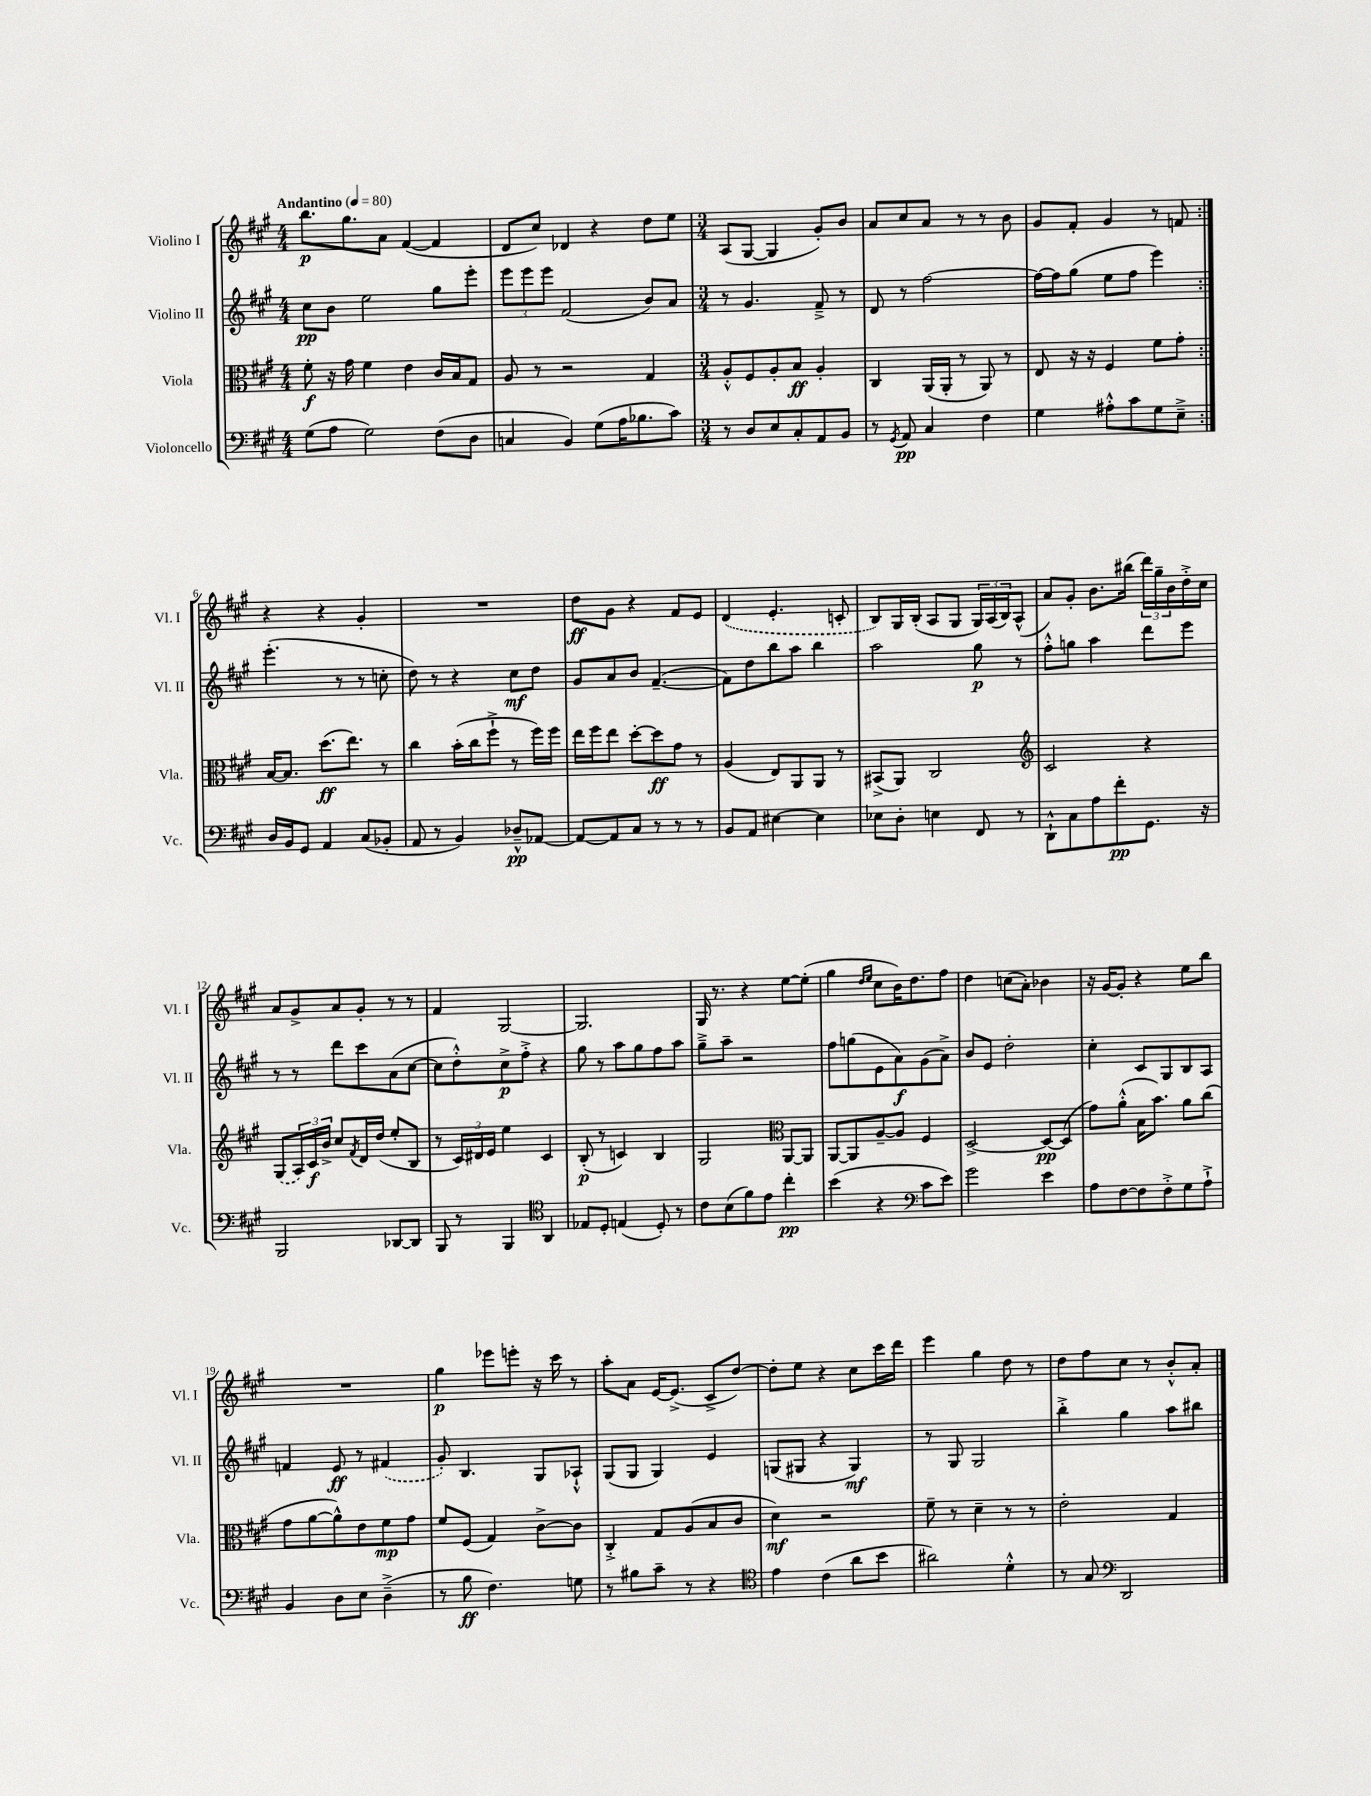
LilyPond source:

<<
\new StaffGroup <<
\new Staff = "s0" \with { instrumentName = "Violino I" shortInstrumentName = "Vl. I" } {
    \clef treble \key a \major \numericTimeSignature \time 4/4 \tempo "Andantino" 4 = 80
    \repeat volta 2 { b''8.\p gis''8. a'8 fis'4~( fis'4 |
    d'8 cis''8) des'4 r4 d''8 e''8 |
    \numericTimeSignature \time 3/4 a8( gis8~ gis4 gis'8-.) b'8 |
    a'8 cis''8 a'8 r8 r8 b'8 |
    gis'8 fis'8-. gis'4 r8 f'8 | }
    r4 r4 gis'4-. |
    R2. |
    d''8\ff gis'8 r4 fis'8 e'8 |
    \once \slurDashed d'4( e'4.-. c'8-. |
    b8) gis16 b16-.( a8 gis8 \tuplet 3/2 { gis16) a16( b16) } a8-^( |
    a'8) gis'8-. b'8. bis''16( \tuplet 3/2 { d'''16) gis''16-- b'16 } d''16-.-> cis''16 |
    a'8 gis'8-> a'8 gis'8-. r8 r8 |
    fis'4 gis2~ |
    gis2. |
    gis16 r8. r4 e''8~ e''8-.( |
    gis''4 \grace { d''16 e''16 } cis''8 b'16) d''8. fis''8 |
    d''4 c''8( a'8-.) bes'4 |
    r16 gis'16~ gis'8-. r4 e''8 b''8 |
    R2. |
    gis''4\p ees'''8 e'''8-. r16 cis'''16 r8 |
    a''8-. a'8 e'16~ e'8.->( cis'8-> d''8~) |
    d''8-. e''8 r4 cis''8 cis'''16 d'''16 |
    e'''4 gis''4 d''8 r8 |
    d''8 fis''8 cis''8 r8 b'8-.-^ a'8-. \bar "|." |
}
\new Staff = "s1" \with { instrumentName = "Violino II" shortInstrumentName = "Vl. II" } {
    \clef treble \key a \major \numericTimeSignature \time 4/4
    \repeat volta 2 { cis''8\pp b'8 e''2 gis''8 e'''8-. |
    \tuplet 3/2 { e'''8 e'''8 e'''8 } fis'2( b'8) a'8 |
    \numericTimeSignature \time 3/4 r8 gis'4. fis'8---> r8 |
    d'8 r8 fis''2~ |
    fis''16~ fis''16 gis''8( e''8 fis''8 e'''4) | }
    e'''4.-.( r8 r8 c''8-. |
    d''8) r8 r4 cis''8\mf d''8 |
    gis'8 a'8 b'8 fis'4.~--( |
    fis'8) d''8 b''8 a''8 b''4 |
    a''2 gis''8\p r8 |
    fis''8-.-^ g''8 a''4 d'''8 e'''8 |
    r8 r8 d'''8 cis'''8 a'8( cis''8~ |
    cis''8 d''8-.-^) cis''8->\p fis''8-.-> r4 |
    gis''8 r8 a''8 gis''8 fis''8 a''8 |
    gis''8---> a''8-- r2 |
    fis''8 g''8( e'8 a'8\f) gis'8( a'8->) |
    b'8 e'8 d''2-. |
    cis''4-. cis'8 gis8 b8 a8 |
    f'4 e'8\ff r8 \once \slurDashed fis'4( |
    gis'8-.) b4. gis8 aes8-!-^ |
    gis8( gis8 gis4) e'4 |
    g8( gis8 r4 gis4\mf) |
    r8 gis8 gis2 |
    b''4-.-> gis''4 a''8 bis''8 \bar "|." |
}
\new Staff = "s2" \with { instrumentName = "Viola" shortInstrumentName = "Vla." } {
    \clef alto \key a \major \numericTimeSignature \time 4/4
    \repeat volta 2 { fis'8-.\f r16 gis'16 fis'4 e'4 cis'16 b16 gis8 |
    a8 r8 r2 gis4 |
    \numericTimeSignature \time 3/4 a8-.-^ fis8 a8-. b8\ff a4-. |
    cis4 a,16( a,16-. r8 a,8) r8 |
    e8 r16 r16 fis4 fis'8 gis'8-. | }
    b16~ b8. d''8.\ff( e''8.) r8 |
    cis''4 b'16-.( cis''16 fis''8-!-> r8 fis''16) fis''16 |
    e''16 fis''16 e''8 d''8~-. d''8\ff gis'8 r8 |
    a4( e8) a,8 a,8 r8 |
    bis,8->( a,8) cis2 |
    \clef treble cis'2 r4 |
    \once \slurDashed gis8( \tuplet 3/2 { a16) cis'16\f b'16-> } cis''8 \acciaccatura { fis'8 } d'16 d''16( e''8-. b8 |
    r8 \tuplet 3/2 { cis'16) dis'16 e'16 } e''4 cis'4 |
    b8-.\p( r8 c'4) b4 |
    gis2 \clef alto a,8~ a,8 |
    a,8~ a,8 a8~-- a8 fis4 |
    d2~-> d8~\pp d8( |
    gis'8) a'8-.-^( b16 b'8.) a'8 cis''8( |
    gis'8 a'8~ a'8-^) e'8 fis'8\mp gis'8 |
    fis'8 fis8( gis4) cis'8~-> cis'8 |
    cis4-.-> gis8 a8( b8 cis'8 |
    d'4\mf) r2 |
    fis'8-- r8 d'4-- r8 r8 |
    e'2-. gis4 \bar "|." |
}
\new Staff = "s3" \with { instrumentName = "Violoncello" shortInstrumentName = "Vc." } {
    \clef bass \key a \major \numericTimeSignature \time 4/4
    \repeat volta 2 { gis8( a8 gis2) fis8( d8 |
    c4 b,4) gis8( a16 bes8. cis'8) |
    \numericTimeSignature \time 3/4 r8 d8 e8 cis8-. a,8 b,8 |
    r8 \acciaccatura { gis,8 } a,8\pp cis4 fis4 |
    gis4 ais8-.-^ cis'8 gis8 e8---> | }
    d16 b,16 gis,8 a,4 cis8( bes,8-. |
    a,8 r8 b,4) des8---^\pp aes,8~ |
    aes,8~ aes,8 cis8 r8 r8 r8 |
    b,8 a,8 eis4~ eis4 |
    ees8 d8-. e4 fis,8 r8 |
    d,8-!-^ cis8 a8 fis'8-.\pp gis,8. r16 |
    b,,2 des,8~ des,8 |
    b,,8 r8 b,,4 \clef tenor a,4 |
    ees8 d8-. e4( d8-.) r8 |
    cis'8 b8( fis'8) e'8 cis''4-.\pp |
    b'4( r4 \clef bass cis'8 e'8) |
    gis'2 e'4 |
    a8 fis8~ fis8 fis8-.-> gis8 a8-!-> |
    b,4 d8 e8 d4--->( |
    r8 b8\ff fis4.) g8 |
    r8 bis8 cis'8-- r8 r4 |
    \clef tenor e'4 cis'4( a'8 b'8 |
    ais'2) d'4-.-^ |
    r8 gis8 \clef bass d,2 \bar "|." |
}
>>
>>
